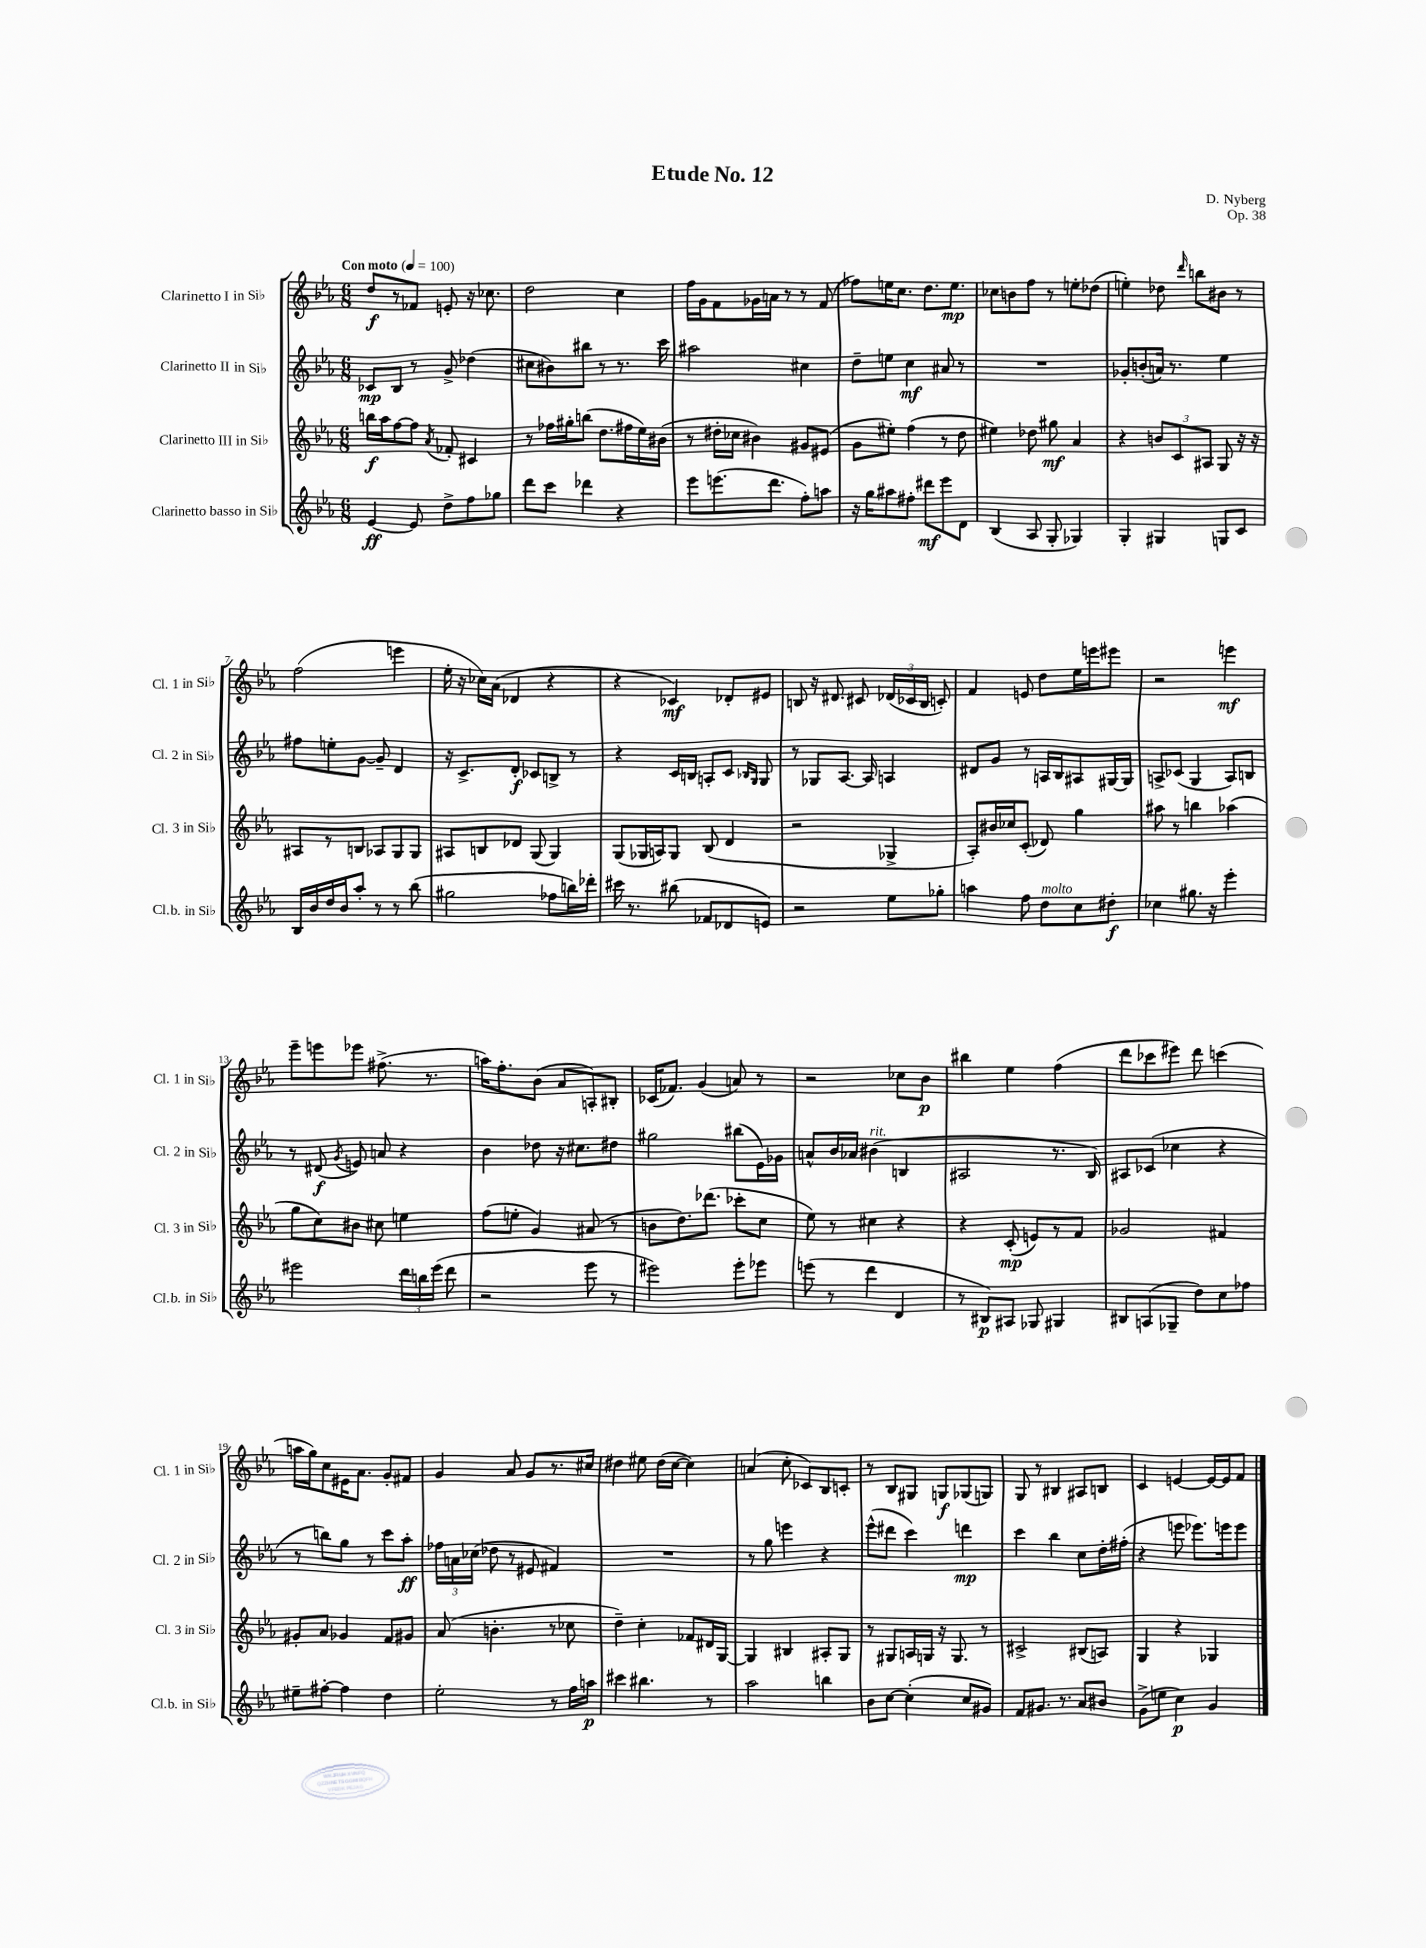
\header { title = "Etude No. 12" composer = "D. Nyberg" opus = "Op. 38" }
<<
\new StaffGroup <<
\new Staff = "s0" \with { instrumentName = "Clarinetto I in Sib" shortInstrumentName = "Cl. 1 in Sib" } {
    \clef treble \key ees \major \numericTimeSignature \time 6/8 \tempo "Con moto" 4 = 100
    \autoBeamOff d''8[\f r8 fes'8] e'8-. r16 ces''8. |
    d''2 c''4 |
    f''16[ g'16 f'8 ges'16 a'16] r8 r8 f'8( |
    fes''8[) e''16 c''8.] d''8.[ e''8.]\mp |
    ces''8[ b'8 f''8] r8 e''8[-. des''8]( |
    e''4-.) des''8 \grace { d'''16 } b''8[ bis'8] r8 |
    f''2( e'''4 |
    ees''16-. r16 ces''16[) aes'16]( des'4 r4 |
    r4 ces'4\mf) des'8[-. eis'8] |
    b8 r16 dis'8. cis'8 \tuplet 3/2 { des'16[( ces'16 b16] } c'8-.) |
    f'4 e'8 d''8[ ees''16 e'''16 eis'''8] |
    r2 e'''4\mf |
    ees'''8[-- e'''8 ees'''8] fis''8.->( r8. |
    a''16[) f''8.-. bes'8]( aes'8[ a8-.) bis8]-. |
    ces'16[( fes'8.]) g'4( a'8) r8 |
    r2 ces''8[ bes'8]\p |
    bis''4 ees''4 f''4( |
    d'''8[ ces'''8 eis'''8]) d'''8 c'''4( |
    a''16[ g''16) c''8 eis'16 aes'8.] g'8[-. fis'8] |
    g'4 aes'8 g'8[ r8. cis''16] |
    dis''4 eis''8 dis''16[( c''16]~ c''4) |
    a'4( c''8-. ces'8[) bes8 c'8]-. |
    r8 bes8[ gis8] g8[\f ges8( g8]) |
    g8 r8 bis4 ais8[ b8] |
    c'4 e'4~ e'16[~ e'16 f'8] \bar "|." |
}
\new Staff = "s1" \with { instrumentName = "Clarinetto II in Sib" shortInstrumentName = "Cl. 2 in Sib" } {
    \clef treble \key ees \major \numericTimeSignature \time 6/8
    \autoBeamOff ces'8[\mp bes8] r8 g'8-> des''4( |
    cis''8[ bis'8) bis''8] r8 r8. c'''16 |
    ais''2 cis''4 |
    d''8[-- e''8] c''4\mf ais'8 r8 |
    R2. |
    ges'8[-. b'8-.( a'16]) r8. ees''4 |
    fis''8[ e''8-. g'8]~ g'8-- d'4 |
    r16 c'8.[-> d'8]-.\f ces'8[ b8]-> r8 |
    r4 c'16[ b16] a8[-. c'8] \grace { bes16[ g16] } g8 |
    r8 ges8[ aes8.]~ aes16 a4 |
    dis'8[ g'8] r8 a16[ bes16 ais8 gis16~ gis16] |
    a8[-> ces'8]( g4 a8[) b8] |
    r8 dis'8\f( \acciaccatura { g'8 } e'8) a'8 r4 |
    bes'4 des''8 r16 cis''8.[ dis''8] |
    gis''2 bis''8[( ees'16) ges'16] |
    a'8[-^ bes'16 aes'16] bis'4^\markup { \italic "rit." }( b4 |
    ais2 r8. bes16) |
    ais8[ ces'8]( ces''4 r4 |
    r8 b''8[) g''8] r8 c'''8[ aes''8]-.\ff |
    \tuplet 3/2 { fes''16[ a'16 ces''16]( } des''8 r8 eis'8 fis'4) |
    R2. |
    r8 g''8 e'''4 r4 |
    ees'''8[-^( dis'''8] c'''4) d'''4\mp |
    c'''4 bes''4 c''8[ d''16-. fis''16]-.( |
    r4 e'''8 ees'''8.[) e'''16 e'''8] \bar "|." |
}
\new Staff = "s2" \with { instrumentName = "Clarinetto III in Sib" shortInstrumentName = "Cl. 3 in Sib" } {
    \clef treble \key ees \major \numericTimeSignature \time 6/8
    \autoBeamOff b''16[\f aes''16 f''8~ f''8] \acciaccatura { aes'8 } fes'8-. cis'4 |
    r8 fes''16[ gis''16-. b''8]( d''8.[ fis''16 ees''16) bis'16]( |
    r8 dis''16[-. ces''16] bis'4) gis'8[ eis'8]( |
    g'8[ eis''8]-.) f''4( r8 d''8 |
    eis''4) des''8 gis''8\mf aes'4 |
    r4 \tuplet 3/2 { b'8[ c'8 ais8] } g8 r16 r16 |
    ais8[ r8 b8] aes8[ g8 g8] |
    ais8[ b8 des'8] g8( g4) |
    g8[( ges16 a16) ges8] bes8( d'4 |
    r2 ges4-> |
    aes8[-.) bis'16 ces''16 c'8]-.( des'8) g''4 |
    ais''8 r8 b''4 aes''4( |
    g''8[ c''8) bis'8] cis''8 e''4 |
    f''8[( e''8]-. g'4) ais'8( r8 |
    b'8[ d''8.) des'''8.]( ces'''8[-. c''8] |
    ees''8) r8 cis''4 r4 |
    r4 c'8-.\mp( e'8[) r8 f'8] |
    ges'2 fis'4 |
    gis'8[-. aes'8] ges'4 f'8[ gis'8] |
    aes'8( b'4.-. r8 ces''8 |
    d''4--) c''4-. fes'8[ dis'16 g16]~ |
    g4 bis4 ais8[-. g8] |
    r8 gis8[ a16 g16] r16 g8. r8 |
    cis'2-> bis8[( a8]) |
    g4 r4 ges4 \bar "|." |
}
\new Staff = "s3" \with { instrumentName = "Clarinetto basso in Sib" shortInstrumentName = "Cl.b. in Sib" } {
    \clef treble \key ees \major \numericTimeSignature \time 6/8
    \autoBeamOff ees'4~\ff ees'8 d''8[-> f''8 ges''8] |
    d'''8[ c'''8] des'''4 r4 |
    ees'''8[ e'''8.( d'''8.] f''8[-.) a''8] |
    r16 g''16[ ais''8 fis''8]-. dis'''8[\mf ees'''8 d'8] |
    bes4( aes8 g8-. ges4) |
    g4-. gis4 g8[ c'8] |
    bes16[ bes'16 d''16 bes'16 aes''8]-. r8 r8 bes''8( |
    gis''2 fes''8[ b''16) des'''16]-. |
    cis'''16 r8. bis''8( fes'8[ des'8 e'8]) |
    r2 ees''8[ ges''8]-. |
    a''4 f''8 d''8[^\markup { \italic "molto" } c''8 dis''8]-.\f |
    ces''4 gis''8. r16 ees'''4-. |
    eis'''2 \tuplet 3/2 { d'''16[ b''16 eis'''16]( } d'''8 |
    r2 ees'''8 r8 |
    eis'''2) eis'''8[-. ees'''8] |
    e'''8( r8 d'''4 d'4 |
    r8 bis8[\p) ais8] ges8 gis4 |
    bis8[ a8( ges8]-- d''8[) c''8 fes''8] |
    eis''8[-- fis''8]~-. fis''4 d''4 |
    ees''2-. r8 f''16[ a''16]\p |
    cis'''4 bis''4. r8 |
    aes''2 b''4 |
    bes'8[ c''8]~ c''4-.( c''8[ gis'8]) |
    f'8[ gis'8.] r8. aes'8[ bis'8] |
    g'8[->( e''8] c''4\p) g'4 \bar "|." |
}
>>
>>
